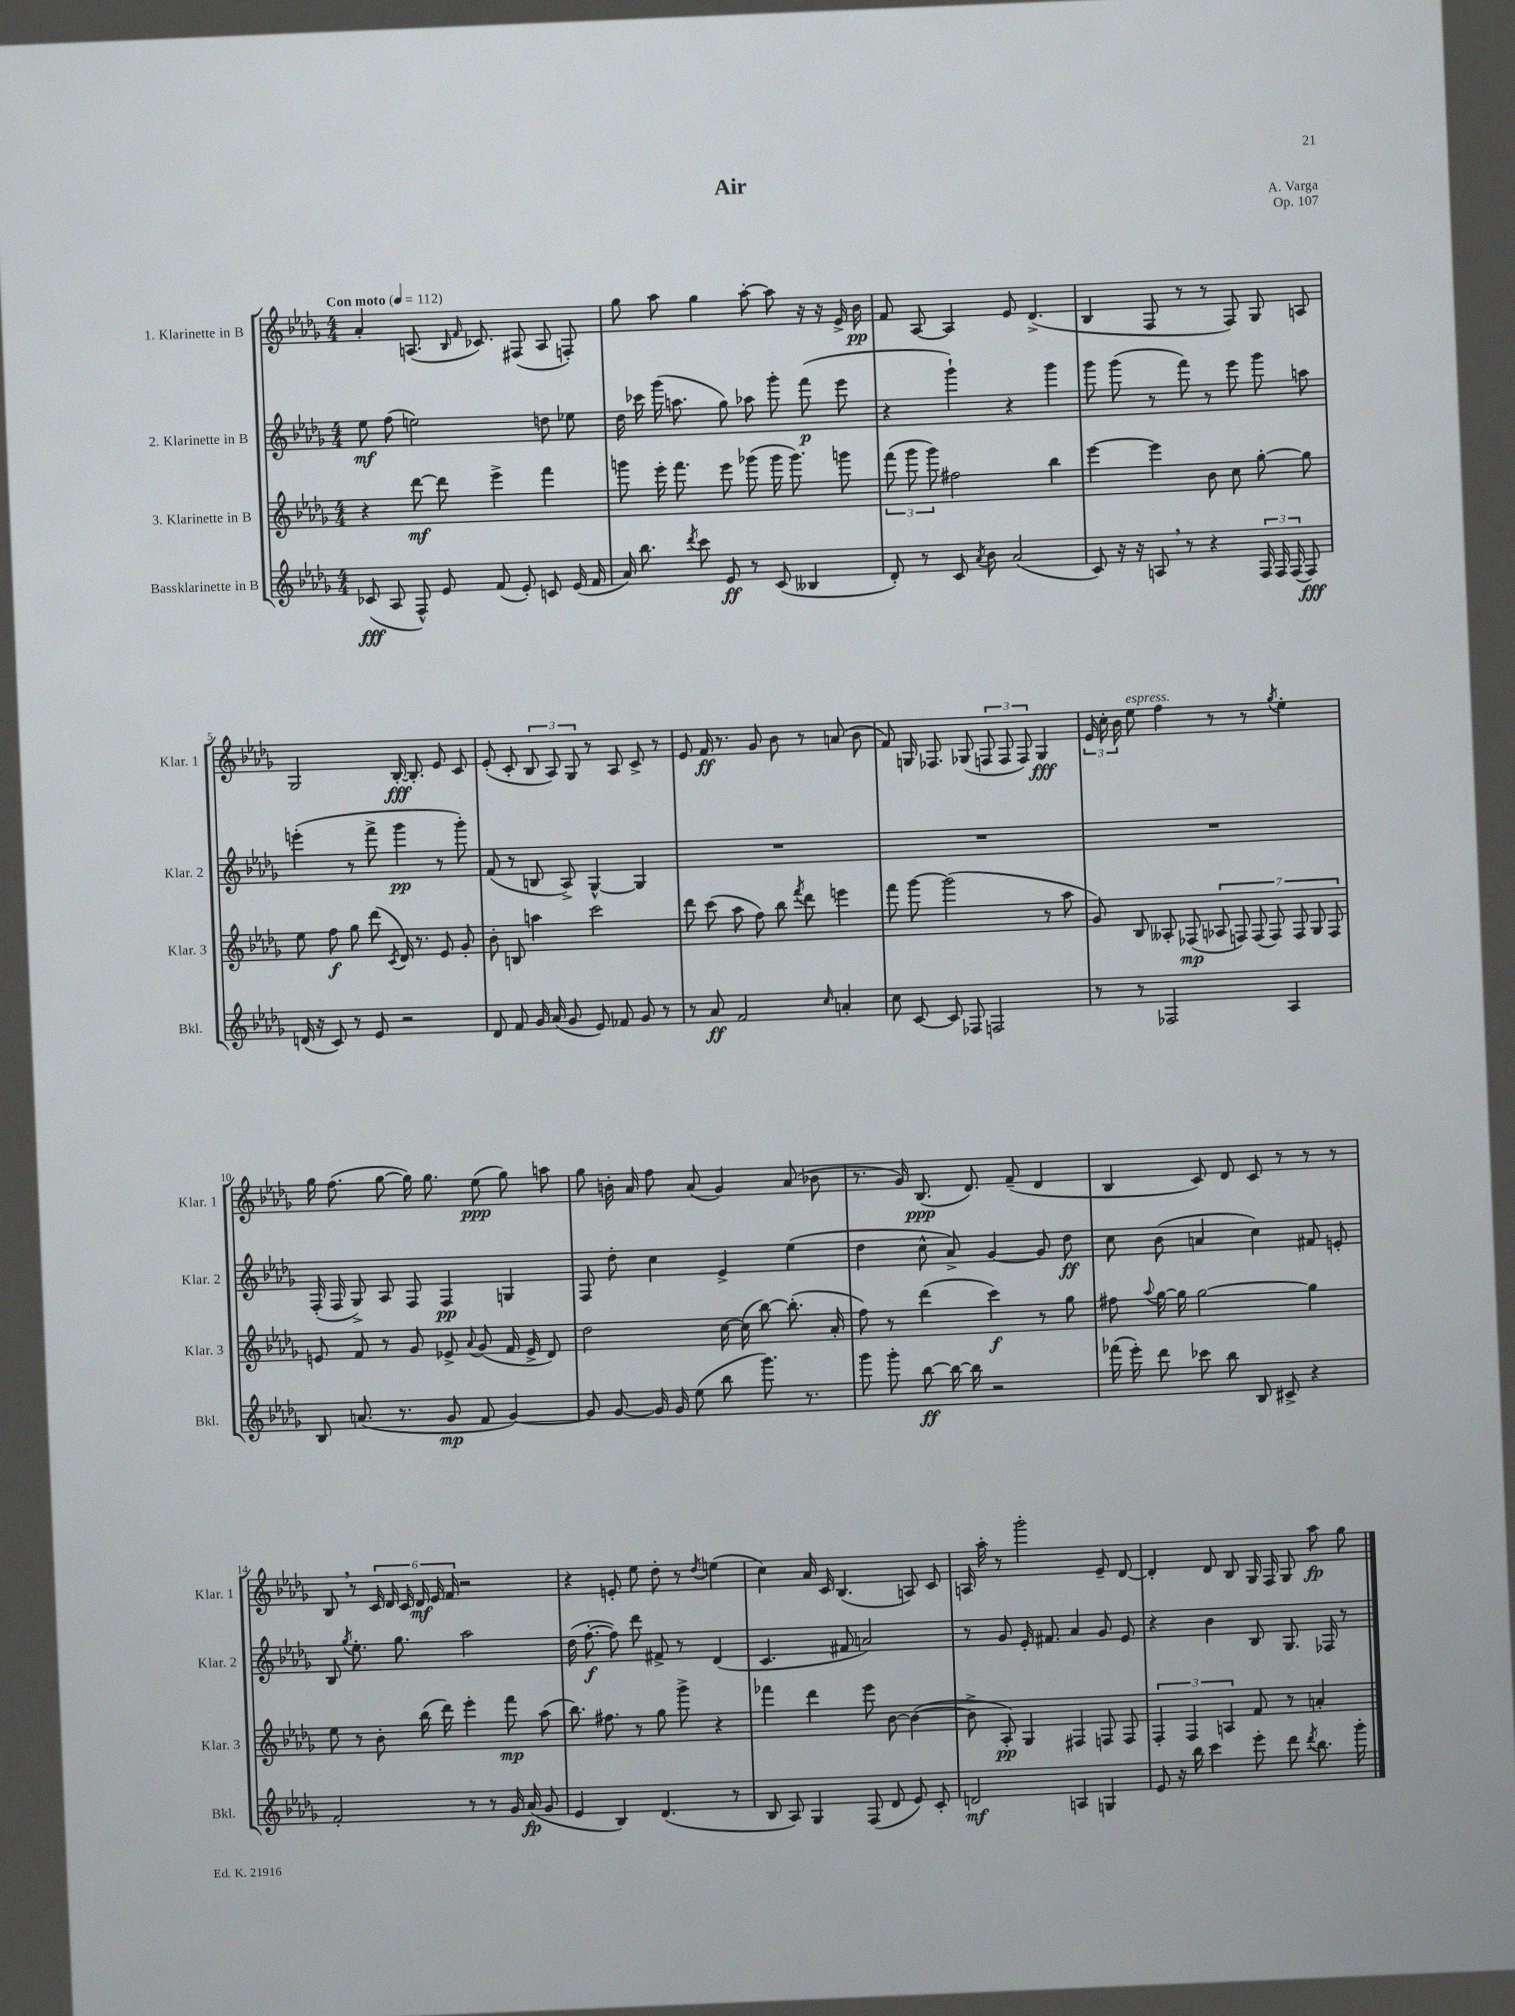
\header { title = "Air" composer = "A. Varga" opus = "Op. 107" }
<<
\new StaffGroup <<
\new Staff = "s0" \with { instrumentName = "1. Klarinette in B" shortInstrumentName = "Klar. 1" } {
    \clef treble \key des \major \numericTimeSignature \time 4/4 \tempo "Con moto" 4 = 112
    \autoBeamOff aes'4-. a8.( \grace { bes16 f'16 } ces'8.) fis8( a8 f8-.) |
    ges''8 aes''8 ges''4 aes''8~-. aes''8 r16 r16 ees'16-> bes'16\pp |
    f'8 aes8~ aes4 ees'8 des'4.->( |
    bes4 f8 r8 r8 f8) ges8 a8 |
    ges2 bes16~-.\fff bes8.-. ees'8 c'8 |
    ees'8-.( c'8-. \tuplet 3/2 { bes8 aes8) ges8 } r8 aes8 c'8-> r8 |
    ees'8 f'16\ff r8. ges'8 bes'8 r8 a'8( bes'8 |
    f'8) g16 fes8. ges8( \tuplet 3/2 { f8 f8 f8) } ges4\fff |
    \tuplet 3/2 { ees'16 c''16-. bes'16 } ees''8^\markup { \italic "espress." } f''4 r8 r8 \acciaccatura { ges''8 } ees''4-. |
    ges''16 f''8.( ges''8~ ges''16) ges''8. ees''8\ppp( ges''8) a''8 |
    ges''8 b'16-. aes'16 f''8 aes'8( ges'4) aes'8( bes'8 |
    r8. ges'16) bes8.\ppp( des'8.) f'8--( des'4 |
    bes4 c'8) des'8 c'8 r8 r8 r8 |
    bes8 \breathe r8 \tuplet 6/4 { c'16 des'16 c'16 des'16\mf ees'16 f'16 } r2 |
    r4 e'8-. ees''8 des''8-. r8 \acciaccatura { des''8 } e''4( |
    c''4) aes'16 c'16 bes4.( a8) c'8 |
    a16 aes''16-. r8 ges'''2-. ees'8-- des'8~ |
    des'4-. des'8 bes8 ges16 f16 ges8 aes''8\fp ges''8 \bar "|." |
}
\new Staff = "s1" \with { instrumentName = "2. Klarinette in B" shortInstrumentName = "Klar. 2" } {
    \clef treble \key des \major \numericTimeSignature \time 4/4
    \autoBeamOff ees''8\mf f''8( e''2) d''8 ees''8 |
    des''16 ces'''16 ges'''16( a''8. ges''8) aes''8 ges'''8-. f'''8\p( ees'''8 |
    r4 ges'''4-!) r4 ges'''4 |
    ges'''8 ges'''8( r8 f'''8) r8 ees'''8 ges'''8 a''8 |
    e'''4-.( r8 f'''8-> ges'''4\pp r8 ges'''8-.) |
    f'8( r8 b8 aes8->) ges4~-^ ges4 |
    R1 |
    R1 |
    R1 |
    f16-.( f16 ges8->) aes8 f8 f4\pp g4 |
    f8 des''8-. c''4 ees'4-> ees''4( |
    des''4 c''8-^ aes'8->) ges'4~ ges'8 des''8\ff |
    c''8 bes'8( a'4 c''4) fis'8 e'8-. |
    bes8 \acciaccatura { ges''8 } ees''8.-. ges''8. aes''2 |
    des''16( f''8.~-.\f f''8) des'''8 fis'8-> r8 des'4( |
    c'4. fis'8 a'2) |
    r8 ges'8 ees'16-. fis'8. aes'4 ges'8 ees'8 |
    r4 bes'4 bes8 ges8. fes16 r8 \bar "|." |
}
\new Staff = "s2" \with { instrumentName = "3. Klarinette in B" shortInstrumentName = "Klar. 3" } {
    \clef treble \key des \major \numericTimeSignature \time 4/4
    \autoBeamOff r4 des'''8~\mf des'''8 ees'''4-> f'''4 |
    g'''8 ees'''16-. f'''8. ees'''8 ges'''8( ges'''16 ges'''8.) g'''8 |
    \tuplet 3/2 { f'''8( ges'''8 ges'''8) } fis''2 bes''4 |
    ees'''4~ ees'''4 bes'8 c''8 ges''8~-. ges''8 |
    ees''8 f''8\f ges''8 des'''8( \acciaccatura { c'8 } des'16) r8. ees'8 ges'8-. |
    bes'8-. b8 a''4 c'''2 |
    des'''8 c'''8( aes''8 f''8) bes''8 \acciaccatura { f'''8 } des'''8 e'''4 |
    f'''8 ges'''8~ ges'''2( r8 aes''8 |
    ges'8) bes8 aeses8-. fes8\mp( \tuplet 7/4 { aes8 f8) f8( f8) f8 ges8 f8 } |
    e'8 f'8 r8 ges'8 ees'8-> \appoggiatura { aes'8 } ges'8( f'16 ees'16-> des'8) |
    des''2 c''16~ c''16( bes''8~) bes''8.-.( aes'16-. |
    f''8) r8 des'''4( c'''4\f) r8 ges''8 |
    fis''8 \appoggiatura { aes''8 } ges''16~ ges''16 ges''2~ ges''4 |
    ees''8 r8 bes'8-. bes''16( des'''16) ees'''4-. f'''8\mp aes''8( |
    bes''8.) fis''8. r8 ges''8 ges'''8-> r4 |
    fes'''4 des'''4 ees'''8 bes'8~ bes'4~( |
    bes'8-> aes8-.\pp) ges4 fis4 f8 f8 |
    \tuplet 3/2 { f4-. f4 a4 } f'8 r8 a'4-. \bar "|." |
}
\new Staff = "s3" \with { instrumentName = "Bassklarinette in B" shortInstrumentName = "Bkl." } {
    \clef treble \key des \major \numericTimeSignature \time 4/4
    \autoBeamOff ces'8\fff( aes8 f8-^) ees'8 f'8( ees'8-.) c'8 ees'16( f'16 |
    aes'16) bes''8. \acciaccatura { des'''8 } c'''8 ees'8\ff r8 c'8( beses4 |
    des'8-.) r8 c'8 \acciaccatura { aes'8 } bes'8 aes'2( |
    c'8) r16 r16 a8 \breathe r8 r4 \tuplet 3/2 { f16 f16 f16( } f8\fff) |
    d'16( r16 c'8) r8 ees'8 r2 |
    des'8 f'8 ges'16 aes'16( ges'8 ees'8) fes'8 ges'8 r8 |
    r8 aes'8\ff f'2 \grace { c''16 } a'4-. |
    c''8 c'8~ c'8 fes8 f2 |
    r8 r8 fes2 aes4 |
    bes8 a'8.( r8. ges'8\mp f'8 ges'4~) |
    ges'8 ges'8~ ges'16 ges'16 ees''8( bes''8 ges'''8.) r8. |
    ges'''8 ges'''8-. bes''8~\ff bes''16~ bes''16 r2 |
    fes'''16( ees'''16-.) des'''8 ces'''8 bes''8 bes8 cis'8-> r4 |
    f'2-. r8 r8 ges'16 aes'16\fp( ges'8 |
    ees'4 bes4) des'4.( r8 |
    bes8 aes8) ges4 f8( des'8 ees'8) c'8-. |
    d'2\mf a4 g4 |
    ees'8 r16 bes''16 c'''4 ees'''8-. des'''8 \acciaccatura { des'''8 } bes''8. ges'''16-. \bar "|." |
}
>>
>>
